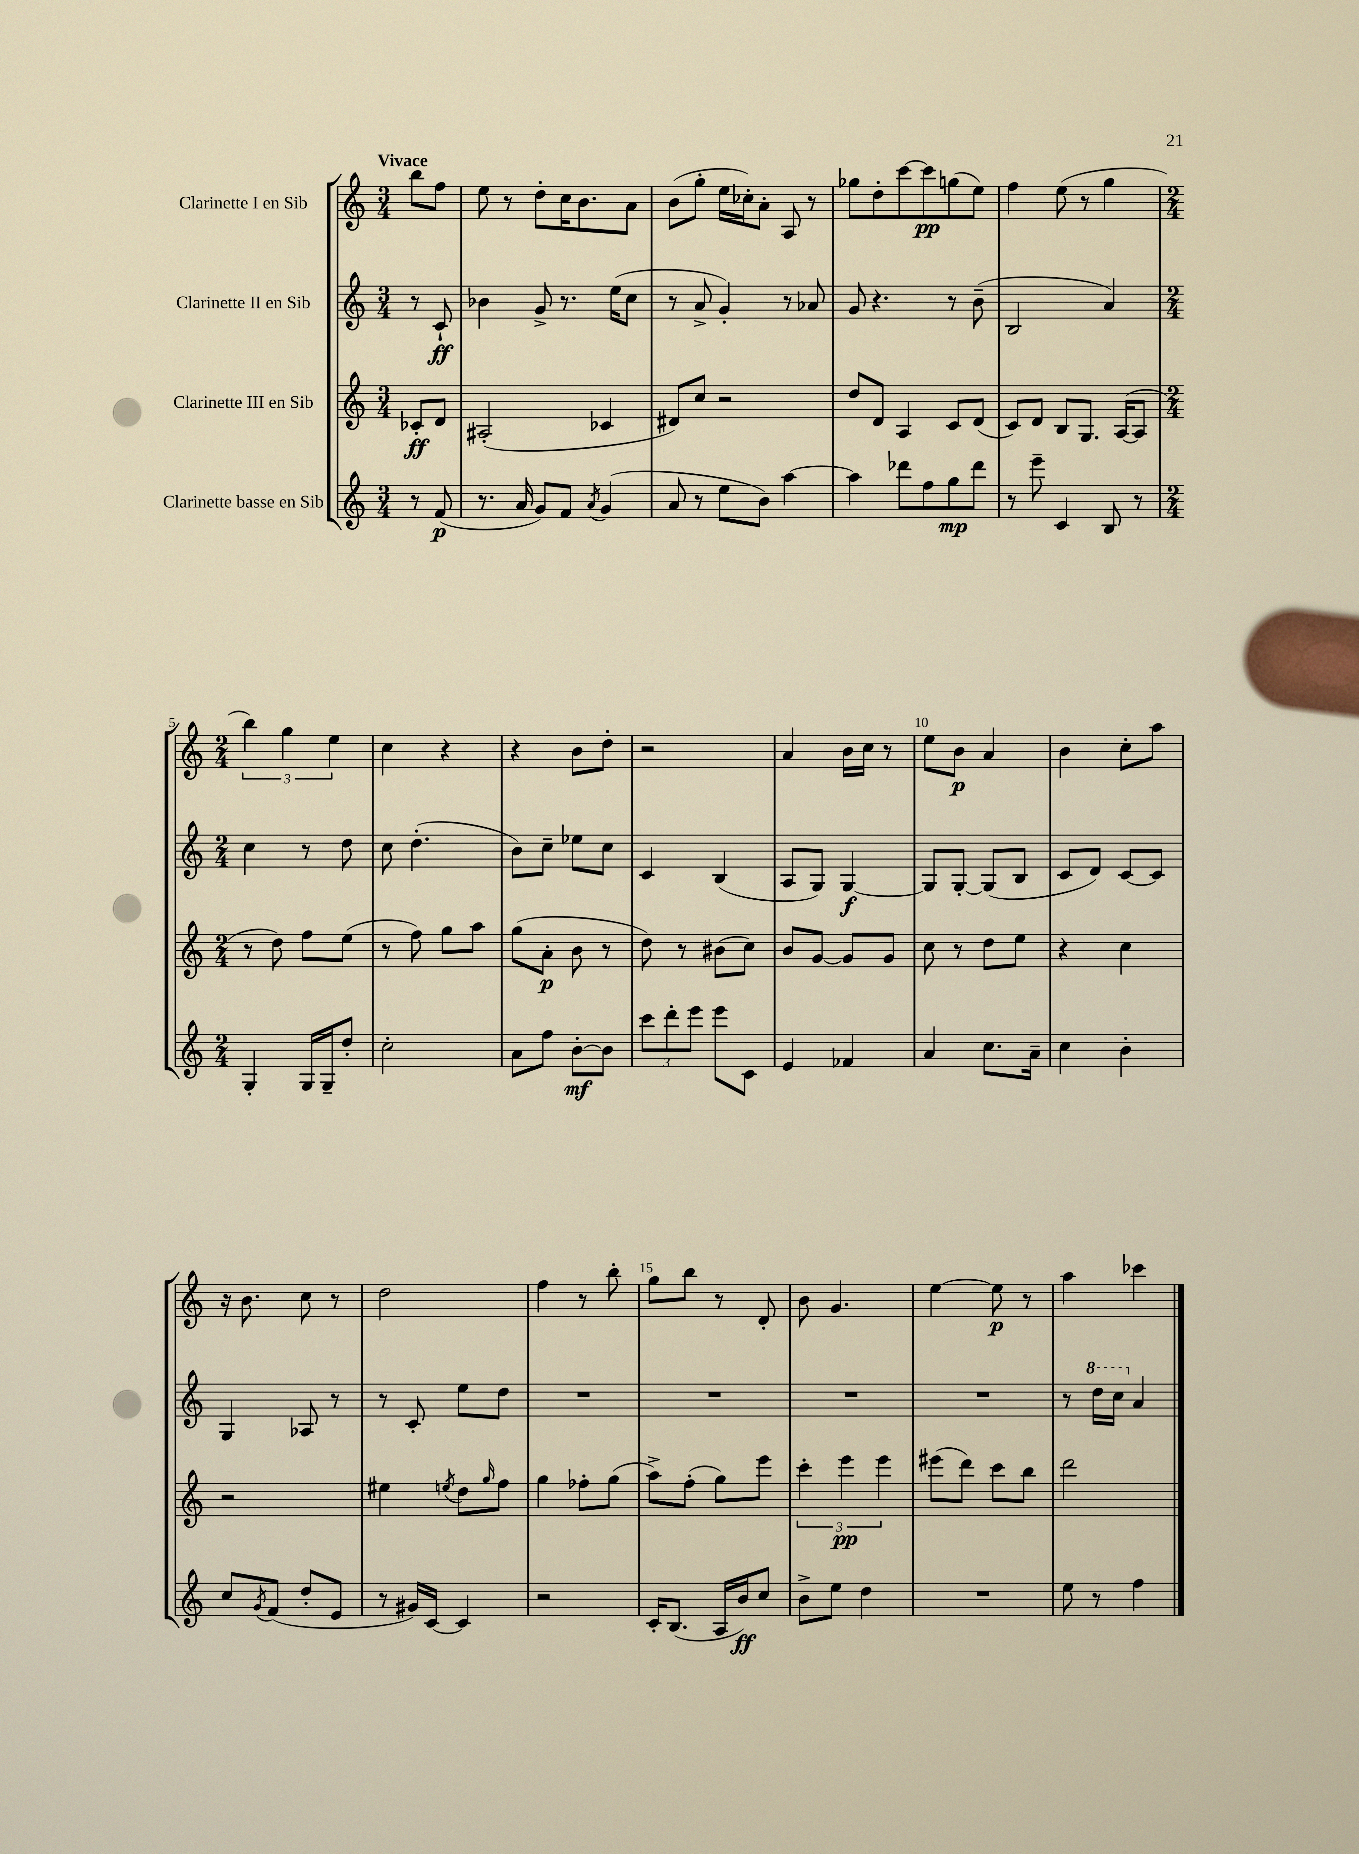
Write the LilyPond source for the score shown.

<<
\new StaffGroup <<
\new Staff = "s0" \with { instrumentName = "Clarinette I en Sib" } {
    \clef treble \key c \major \numericTimeSignature \time 3/4 \partial 4 \tempo "Vivace"
    b''8 f''8 |
    e''8 r8 d''8-. c''16 b'8. a'8 |
    b'8( g''8-. e''16 ces''16-.) a'8-. a8 r8 |
    ges''8 d''8-. c'''8~ c'''8\pp g''8( e''8) |
    f''4 e''8( r8 g''4 |
    \numericTimeSignature \time 2/4 \tuplet 3/2 { b''4) g''4 e''4 } |
    c''4 r4 |
    r4 b'8 d''8-. |
    r2 |
    a'4 b'16 c''16 r8 |
    e''8 b'8\p a'4 |
    b'4 c''8-. a''8 |
    r16 b'8. c''8 r8 |
    d''2 |
    f''4 r8 b''8-. |
    g''8 b''8 r8 d'8-. |
    b'8 g'4. |
    e''4~ e''8\p r8 |
    a''4 ces'''4 \bar "|." |
}
\new Staff = "s1" \with { instrumentName = "Clarinette II en Sib" } {
    \clef treble \key c \major \numericTimeSignature \time 3/4 \partial 4
    r8 c'8-!\ff |
    bes'4 g'8-> r8. e''16( c''8 |
    r8 a'8-> g'4-.) r8 aes'8 |
    g'8 r4. r8 b'8--( |
    b2 a'4) |
    \numericTimeSignature \time 2/4 c''4 r8 d''8 |
    c''8 d''4.-.( |
    b'8) c''8-- ees''8 c''8 |
    c'4 b4( |
    a8 g8) g4~\f |
    g8 g8~-. g8( b8 |
    c'8 d'8) c'8~ c'8 |
    g4 aes8 r8 |
    r8 c'8-. e''8 d''8 |
    R2 |
    R2 |
    R2 |
    R2 |
    r8 \ottava #1 d'''16 c'''16 \ottava #0 a'4 \bar "|." |
}
\new Staff = "s2" \with { instrumentName = "Clarinette III en Sib" } {
    \clef treble \key c \major \numericTimeSignature \time 3/4 \partial 4
    ces'8-.\ff d'8 |
    ais2-.( ces'4 |
    dis'8) c''8 r2 |
    d''8 d'8 a4 c'8 d'8( |
    c'8) d'8 b8 g8. a16~( a8 |
    \numericTimeSignature \time 2/4 r8 d''8) f''8 e''8( |
    r8 f''8) g''8 a''8 |
    g''8( a'8-.\p b'8 r8 |
    d''8) r8 bis'8( c''8) |
    b'8 g'8~ g'8 g'8 |
    c''8 r8 d''8 e''8 |
    r4 c''4 |
    r2 |
    eis''4 \acciaccatura { e''8 } d''8 \grace { g''16 } f''8 |
    g''4 fes''8-. g''8( |
    a''8->) f''8-.( g''8) e'''8 |
    \tuplet 3/2 { c'''4-. e'''4\pp e'''4 } |
    eis'''8( d'''8) c'''8 b''8 |
    d'''2 \bar "|." |
}
\new Staff = "s3" \with { instrumentName = "Clarinette basse en Sib" } {
    \clef treble \key c \major \numericTimeSignature \time 3/4 \partial 4
    r8 f'8\p( |
    r8. a'16 g'8) f'8 \acciaccatura { a'8 } g'4( |
    a'8 r8 e''8 b'8) a''4~ |
    a''4 des'''8 f''8 g''8\mp des'''8 |
    r8 e'''8-- c'4 b8 r8 |
    \numericTimeSignature \time 2/4 g4-. g16 g16-- d''8-. |
    c''2-. |
    a'8 f''8 b'8~-.\mf b'8 |
    \tuplet 3/2 { c'''8 d'''8-. e'''8 } e'''8 c'8 |
    e'4 fes'4 |
    a'4 c''8. a'16-- |
    c''4 b'4-. |
    c''8 \acciaccatura { g'8 } f'8( d''8-. e'8 |
    r8 gis'16) c'16~ c'4 |
    r2 |
    c'16-. b8.( a16 b'16\ff) c''8 |
    b'8-> e''8 d''4 |
    R2 |
    e''8 r8 f''4 \bar "|." |
}
>>
>>
\layout { \context { \Score \override BarNumber.break-visibility = ##(#f #t #t) barNumberVisibility = #(every-nth-bar-number-visible 5) } }
